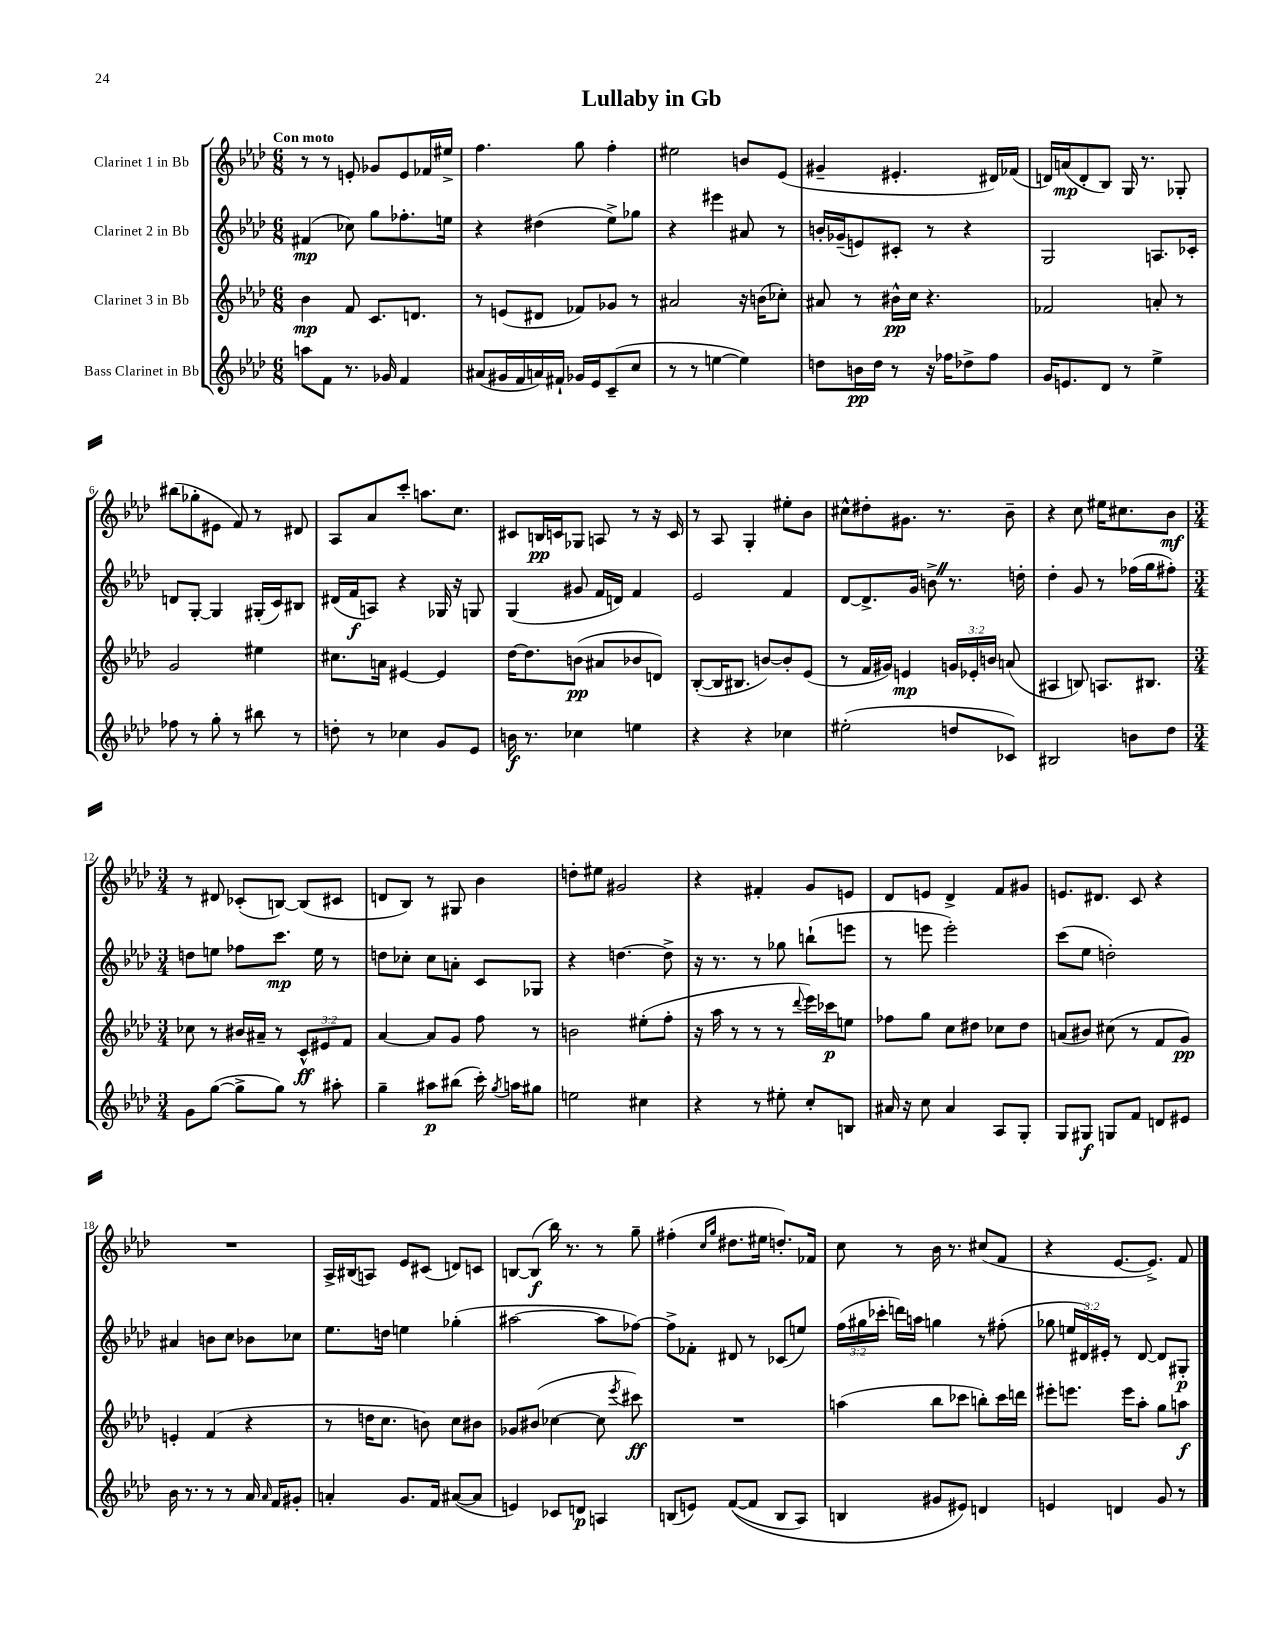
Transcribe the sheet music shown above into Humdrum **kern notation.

**kern	**kern	**kern	**kern
*staff4	*staff3	*staff2	*staff1
*clefG2	*clefG2	*clefG2	*clefG2
*k[b-e-a-d-]	*k[b-e-a-d-]	*k[b-e-a-d-]	*k[b-e-a-d-]
*M6/8	*M6/8	*M6/8	*M6/8
8aa	4b-	(4f#	8r
8f	.	.	8r
8.r	8f	8cc-)	8e'
.	8.c	8gg	8g-
16g-	.	.	.
4f	.	8.ff-'	8e
.	8.d	.	.
.	.	.	16f-
.	.	16ee	16ee#^
=	=	=	=
(8a#	8r	4r	4.ff
16g#	(8e	.	.
16f	.	.	.
16a)	8d#	(4dd#	.
16f#`	.	.	.
16g-	8f-)	.	8gg
16e-	.	.	.
(8c~	8g-	8ee-^)	4ff'
8cc	8r	8gg-	.
=	=	=	=
8r	2a#	4r	2ee#
8r	.	.	.
[4ee	.	4eee#	.
4ee])	16r	8a#	8b
.	(16b	.	.
.	8cc-')	8r	(8e-
=	=	=	=
8dd	8a#	16b'	4g#~
.	.	(16g-~	.
16b	8r	8e)	.
16dd	.	.	.
8r	16b#^^	8c#'	4.e#'
.	16cc	.	.
16r	4.r	8r	.
16ff-	.	.	.
8dd-^	.	4r	.
8ff-	.	.	16d#)
.	.	.	(16f-
=	=	=	=
16g	2f-	2G	16d)
8.e	.	.	(16a
.	.	.	8d'
8d-	.	.	8B-)
8r	.	.	16G
.	.	.	8.r
4ee-^	8a'	8.A	.
.	8r	.	8G-'
.	.	16c-'	.
=	=	=	=
8ff-	2g	8d	(8bb#
8r	.	[8G'	8gg-'
8gg'	.	4G]	8e#
8r	.	.	8f)
8bb#	4ee#	(16G#'	8r
.	.	16c)	.
8r	.	8B#	8d#
=	=	=	=
8dd'	8.cc#	(16d#	8A-
.	.	16f	.
8r	.	8A)	8a-
.	16a	.	.
4cc-	[4e#	4r	8ccc'
.	.	.	8.aa
8g	4e#]	16G-	.
.	.	16r	8.cc
8e-	.	8G	.
=	=	=	=
16b	[16dd-	(4G	8c#
8.r	8.dd-]	.	.
.	.	.	16B
.	.	.	16c
4cc-	(8b	8g#	8G-
.	8a#	16f	8A
.	.	16d)	.
4ee	8b-	4f	8r
.	8d)	.	16r
.	.	.	16c
=	=	=	=
4r	([8B-'	2e-	8r
.	16B-]	.	8A-
.	8.B#	.	.
4r	.	.	4G'
.	[8b)	.	.
4cc-	8b']	4f	8ee#'
.	(8e-	.	8b-
=	=	=	=
(2ee#'	8r	[8d-	8cc#^^
.	16f	8.d-^]	8dd#'
.	16g#)	.	.
.	4e	.	8.g#
.	.	16g	.
.	.	8b^	.
.	.	.	8.r
8dd	24g	8.r	.
.	24e-'	.	.
.	24b	.	.
8c-)	(8a	.	8b-~
.	.	16dd'	.
=	=	=	=
2B#	4A#	4dd-'	4r
.	8B)	8g	8cc
.	8.A	8r	16ee#
.	.	.	8.cc#
8b	.	(16ff-	.
.	8.B#	16gg	.
8dd-	.	8ff#')	8b-
=	=	=	=
*M3/4	*M3/4	*M3/4	*M3/4
8g	8cc-	8dd	8r
([8gg	8r	8ee	8d#
8gg^]	16b#	8ff-	(8c-'
.	16a#~	.	.
8gg)	8r	8.ccc	[8B)
8r	12c^^	.	(8B]
.	.	16ee	.
.	12e#	.	.
8aa#'	.	8r	8c#
.	12f	.	.
=	=	=	=
4gg~	[4a-	8dd	8d
.	.	8cc-'	8B-)
8aa#	8a-]	8cc-	8r
(8bb#	8g	8a'	8G#
16ccc')	8ff	8c	4b-
8qgg	.	.	.
16aa	.	.	.
8gg#	8r	8G-	.
=	=	=	=
2ee	2b	4r	8dd'
.	.	.	8ee#
.	.	[4.dd	2g#
4cc#	(8ee#'	.	.
.	8ff'	8dd^]	.
=	=	=	=
4r	16r	16r	4r
.	16aa-	8.r	.
.	8r	.	.
8r	8r	8r	4f#'
8ee#'	8r	8gg-	.
.	8qqddd-	.	.
8cc'	16eee-)	(8bb`	8g
.	16ccc-	.	.
8B	8ee	8eee	8e
=	=	=	=
16a#	8ff-	8r	8d-
16r	.	.	.
8cc	8gg	8eee	8e
4a#	8cc	2eee')	4d-^
.	8dd#	.	.
8A-	8cc-	.	8f
8G'	8dd#	.	8g#
=	=	=	=
8G	(8a	(8ccc	8.e
8G#	8b#)	8ee-	.
.	.	.	8.d#
8G	(8cc#	2dd')	.
8f	8r	.	8c
8d	8f	.	4r
8e#	8g)	.	.
=	=	=	=
16b-	4e'	4a#	2.r
8.r	.	.	.
8r	(4f	8b	.
8r	.	8cc	.
16a-	4r	8b-	.
16qqa-	.	.	.
16f	.	.	.
8g#'	.	8cc-	.
=	=	=	=
4a'	8r	8.ee-	16A-^
.	.	.	(16B#
.	16dd	.	8A)
.	8.cc	16dd	.
8.g	.	4ee	8e-
.	8b)	.	(8c#
16f	.	.	.
([8a#	8cc	(4gg-'	8d)
8a#]	8b#	.	8c
=	=	=	=
4e)	8g-	[2aa#	[8B
.	(8b#	.	(8B]
8c-	[4cc-	.	16bb-)
.	.	.	8.r
8d	.	.	.
4A	8cc-]	8aa#]	8r
.	8qeee-	.	.
.	8ccc#)	[8ff-)	8gg~
=	=	=	=
(8B	2.r	8ff-^]	(4ff#'
8e)	.	8f-'	.
.	.	.	16qqcc
.	.	.	16qqgg
&(([8f	.	8d#	8.dd#
8f]	.	8r	.
.	.	.	16ee#
8B	.	(8c-	8.dd')
8A-)	.	8ee)	.
.	.	.	16f-
=	=	=	=
4B	(4aa	(24ff	8cc
.	.	24gg#	.
.	.	24ccc-'	.
.	.	16ddd)	8r
.	.	16aa	.
8g#	8bb-	4gg	16b-
.	.	.	8.r
8e#&)	8ccc-	.	.
4d	8bb')	8r	(8cc#
.	16ccc-	(8ff#'	8f
.	16ddd	.	.
=	=	=	=
4e	8eee#'	8gg-	4r
.	8.eee	24ee	.
.	.	24d#)	.
.	.	24e#'	.
4d	.	8r	[8.e-
.	16eee	.	.
.	8aa-'	[8d#	.
.	.	.	8.e-^])
8g	8gg	8d#]	.
8r	8aa	8G#'	8f
==	==	==	==
*-	*-	*-	*-
